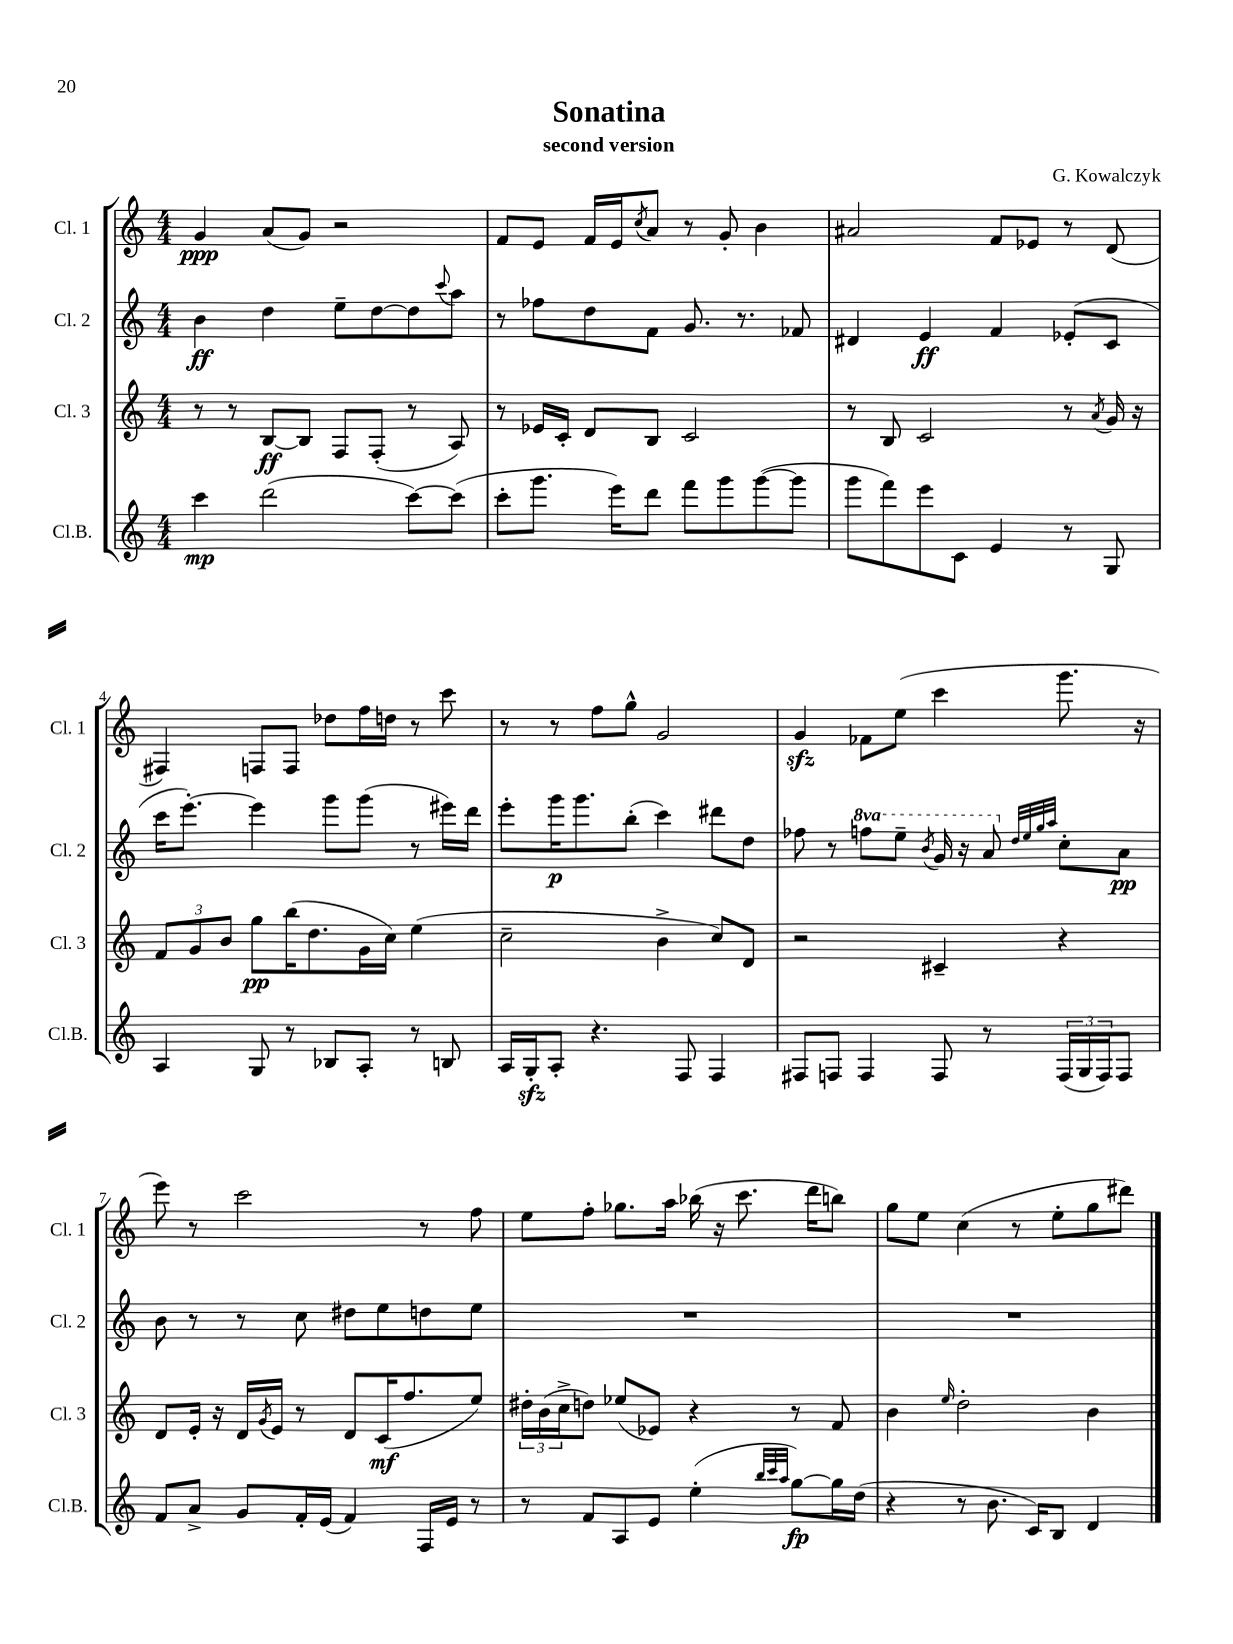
\header { title = "Sonatina" composer = "G. Kowalczyk" subtitle = "second version" }
<<
\new StaffGroup <<
\new Staff = "s0" \with { instrumentName = "Cl. 1" shortInstrumentName = "Cl. 1" } {
    \clef treble \key c \major \numericTimeSignature \time 4/4
    g'4\ppp a'8( g'8) r2 |
    f'8 e'8 f'16 e'16 \acciaccatura { c''8 } a'8 r8 g'8-. b'4 |
    ais'2 f'8 ees'8 r8 d'8( |
    fis4) f8 f8 des''8 f''16 d''16 r8 c'''8 |
    r8 r8 f''8 g''8-^ g'2 |
    g'4\sfz fes'8 e''8( c'''4 g'''8. r16 |
    e'''8) r8 c'''2 r8 f''8 |
    e''8 f''8-. ges''8. a''16 bes''16( r16 c'''8. d'''16 b''8) |
    g''8 e''8 c''4( r8 e''8-. g''8 dis'''8) \bar "|." |
}
\new Staff = "s1" \with { instrumentName = "Cl. 2" shortInstrumentName = "Cl. 2" } {
    \clef treble \key c \major \numericTimeSignature \time 4/4 \set Staff.ottavationMarkups = #ottavation-simple-ordinals
    b'4\ff d''4 e''8-- d''8~ d''8 \appoggiatura { c'''8 } a''8 |
    r8 fes''8 d''8 f'8 g'8. r8. fes'8 |
    dis'4 e'4\ff f'4 ees'8-.( c'8 |
    c'''16 e'''8.~-.) e'''4 g'''8 g'''8( r8 eis'''16) d'''16 |
    e'''8-. g'''16\p g'''8. b''8-.( c'''4) dis'''8 d''8 |
    fes''8 r8 \ottava #1 f'''!8 e'''8-- \acciaccatura { b''8 } g''16 r16 a''8 \ottava #0 \grace { d''32 e''32 g''32 a''32 } c''8-. a'8\pp |
    b'8 r8 r8 c''8 dis''8 e''8 d''8 e''8 |
    R1 |
    R1 \bar "|." |
}
\new Staff = "s2" \with { instrumentName = "Cl. 3" shortInstrumentName = "Cl. 3" } {
    \clef treble \key c \major \numericTimeSignature \time 4/4
    r8 r8 b8~\ff b8 f8 f8-.( r8 a8) |
    r8 ees'16 c'16-. d'8 b8 c'2 |
    r8 b8 c'2 r8 \acciaccatura { a'8 } g'16 r16 |
    \tuplet 3/2 { f'8 g'8 b'8 } g''8\pp b''16( d''8. g'16 c''16) e''4( |
    c''2-- b'4-> c''8) d'8 |
    r2 cis'4-- r4 |
    d'8 e'16-. r16 d'16 \acciaccatura { g'8 } e'16 r8 d'8 c'16\mf( f''8. e''8) |
    \tuplet 3/2 { dis''16-. b'16( c''16-> } d''8) ees''8( ees'8) r4 r8 f'8 |
    b'4 \grace { e''16 } d''2-. b'4 \bar "|." |
}
\new Staff = "s3" \with { instrumentName = "Cl.B." shortInstrumentName = "Cl.B." } {
    \clef treble \key c \major \numericTimeSignature \time 4/4
    c'''4\mp d'''2( c'''8~) c'''8( |
    c'''8-. g'''8. e'''16) d'''8 f'''8 g'''8 g'''8~( g'''8 |
    g'''8 f'''8) e'''8 c'8 e'4 r8 g8 |
    a4 g8 r8 bes8 a8-. r8 b8 |
    a16 g16-.\sfz a8-. r4. f8 f4 |
    fis8 f8 f4 f8 r8 \tuplet 3/2 { f16( g16 f16) } f8 |
    f'8 a'8-> g'8 f'16-. e'16( f'4) f16 e'16 r8 |
    r8 f'8 a8 e'8 e''4-.( \grace { b''32 c'''32 a''32 } g''8~\fp) g''16 d''16( |
    r4 r8 b'8. c'16) b8 d'4 \bar "|." |
}
>>
>>
